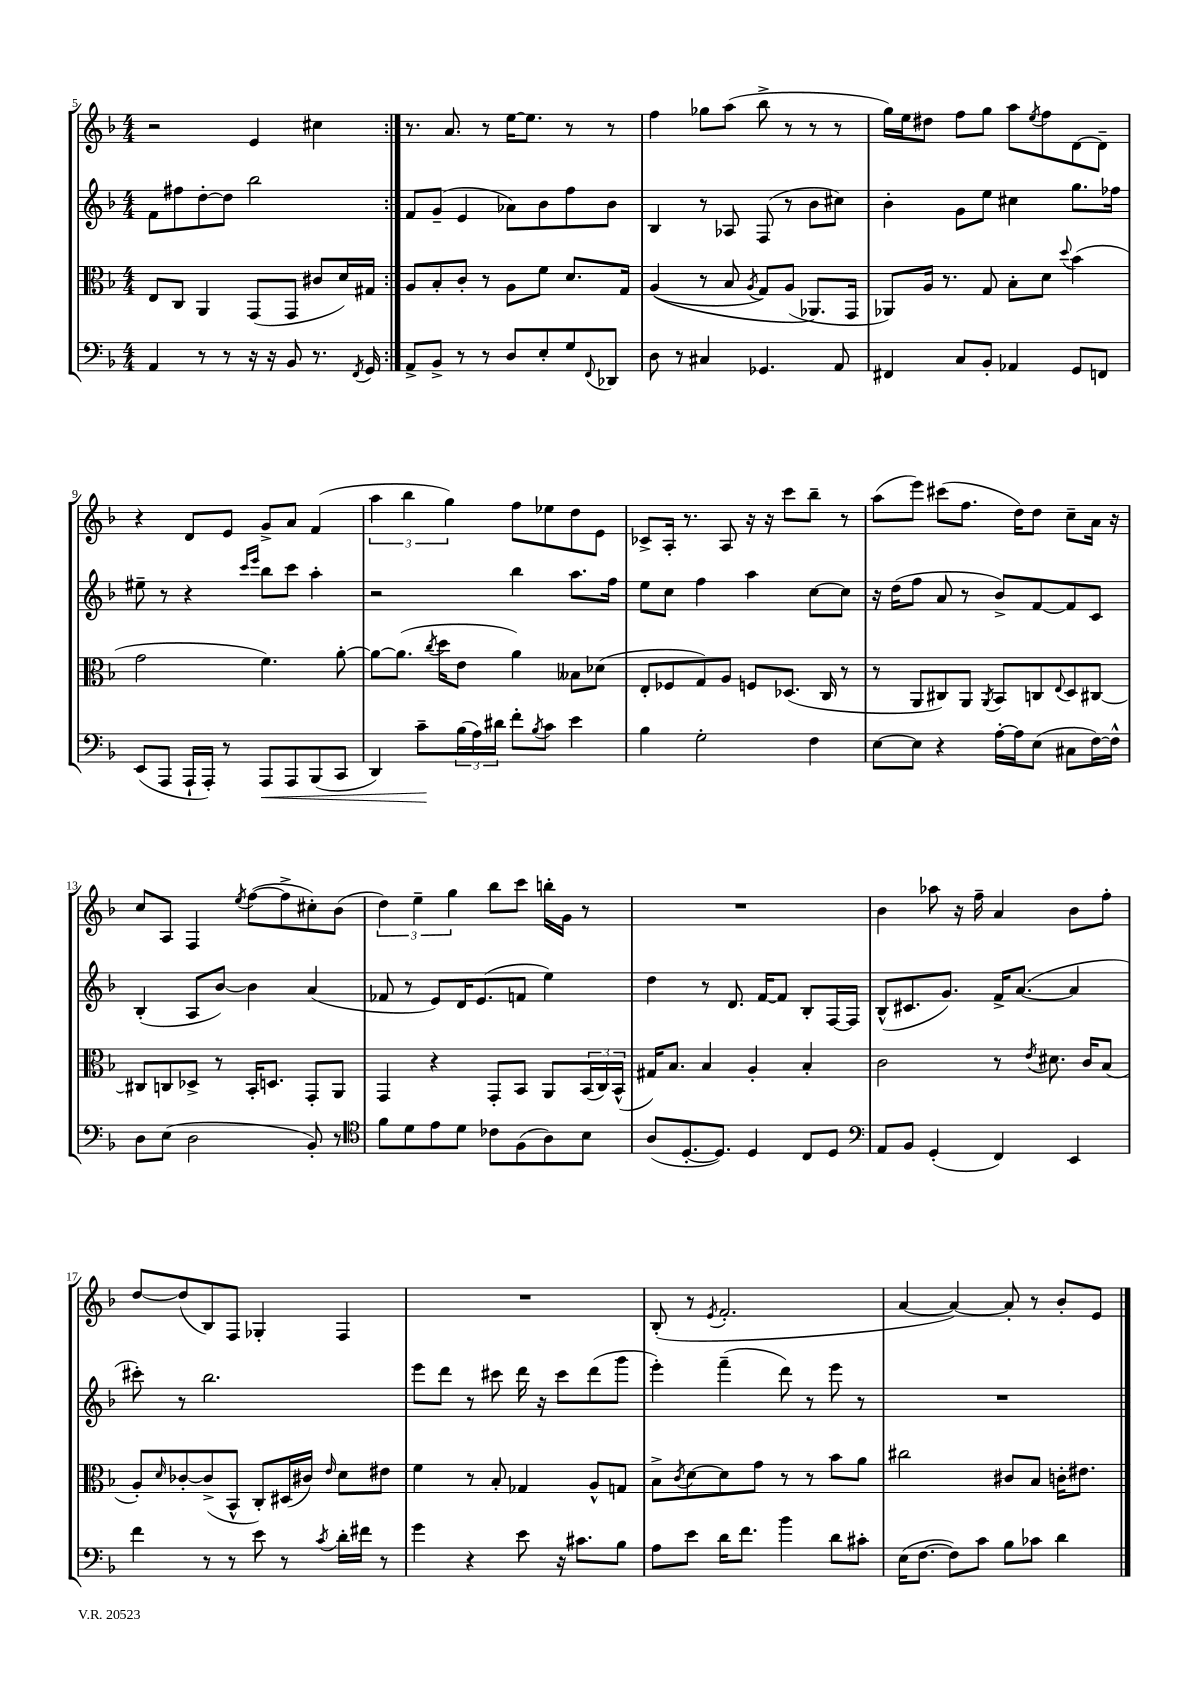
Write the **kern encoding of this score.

**kern	**kern	**kern	**kern
*staff4	*staff3	*staff2	*staff1
*clefF4	*clefC3	*clefG2	*clefG2
*k[b-]	*k[b-]	*k[b-]	*k[b-]
*M4/4	*M4/4	*M4/4	*M4/4
4AA	8E	8f	2r
.	8C	8ff#	.
8r	4AA	[8dd'	.
8r	.	8dd]	.
16r	(8GG	2bb-	4e
16r	.	.	.
8BB-	8GG	.	.
8.r	8c#	.	4cc#
.	16d)	.	.
8qFF	.	.	.
16GG	16G#	.	.
=:|!	=:|!	=:|!	=:|!
8AA^	8A	8f	8.r
8BB-^	8B-'	(8g~	.
.	.	.	8.a
8r	8c'	4e	.
8r	8r	.	8r
8D	8A	8a-)	[16ee
.	.	.	8.ee]
8E'	8f	8b-	.
8G	8.d	8ff	8r
8qqFF	.	.	.
8DD-	.	8b-	8r
.	16G	.	.
=	=	=	=
8D	&((4A	4B-	4ff
8r	.	.	.
4C#	8r	8r	8gg-
.	8B-	8A-	(8aa
.	8qA	.	.
4.GG-	8G)	(8F	8bb-^
.	(8A	8r	8r
.	8.AA-&)	8b-	8r
8AA	.	8cc#)	8r
.	16GG	.	.
=	=	=	=
4FF#	8AA-)	4b-'	16gg)
.	.	.	16ee
.	16A	.	8dd#
.	8.r	.	.
8C	.	8g	8ff
8BB-'	8G	8ee	8gg
4AA-	8B-'	4cc#	8aa
.	.	.	8qee
.	8d	.	8ff
.	8qqdd	.	.
8GG	(4b-	8.gg	[8d
8FF	.	.	8d~]
.	.	16ff-	.
=	=	=	=
(8EE	2g	8ee#~	4r
8AAA	.	8r	.
16AAA`	.	4r	8d
16AAA')	.	.	.
8r	.	.	8e
.	.	16qqccc	.
.	.	16qqeee	.
8AAA	4.f)	8bb-	8g^
8AAA	.	8ccc	8a
(8BBB-	.	4aa'	(4f
8CC	[8a'	.	.
=	=	=	=
4DD)	8a_	2r	6aa
.	(8.a]	.	.
.	.	.	6bb-
8c~	.	.	.
.	8qcc	.	.
.	16dd	.	.
.	.	.	6gg)
(24B-	8e	.	.
24A)	.	.	.
24d#	.	.	.
8f'	4a)	4bb-	8ff
8qB-	.	.	.
8c	.	.	8ee-
4e	8B--	8.aa	8dd
.	(8d-	.	8e
.	.	16ff	.
=	=	=	=
4B-	8E'	8ee	8c-^
.	8F-	8cc	16A'
.	.	.	8.r
2G'	8G)	4ff	.
.	8A	.	8A
.	8F	4aa	16r
.	.	.	16r
.	(8.D-	.	8ccc
4F	.	[8cc	8bb-~
.	16C	.	.
.	8r	8cc]	8r
=	=	=	=
[8E	8r	16r	(8aa
.	.	(16dd	.
8E]	8AA	8ff	8eee)
4r	8C#)	8a	(8ccc#
.	8AA	8r	8.ff
.	8qAA	.	.
[16A'	8BB-	8b-^)	.
16A]	.	.	16dd)
(8E	8C	[8f	8dd
.	8qqE	.	.
8C#	8D	8f]	8cc~
[16F)	[8C#	8c	16a
16F^^]	.	.	16r
=	=	=	=
8D	8C#]	(4B-'	8cc
(8E	8C	.	8A
2D	8D-^	8A	4F
.	8r	[8b-)	.
.	.	.	8qee
.	16BB-'	4b-]	([8ff
.	8.D	.	.
.	.	.	8ff^]
8BB-')	8GG'	(4a	8cc#')
8r	8AA	.	(8b-
=	=	=	=
*clefC4	*	*	*
8f	4GG	8f-	6dd)
8d	.	8r	.
.	.	.	6ee~
8e	4r	8e)	.
.	.	.	6gg
8d	.	16d	.
.	.	(8.e	.
8c-	8GG'	.	8bb-
(8F	8BB-	8f	8ccc
8A)	8AA	4ee)	16bb'
.	.	.	16g
8B-	(24BB-	.	8r
.	24C)	.	.
.	(24BB-^^	.	.
=	=	=	=
(8A	16G#)	4dd	1r
.	8.B-	.	.
[8.D'	.	.	.
.	4B-	8r	.
8.D])	.	.	.
.	.	8.d	.
4D	4A'	.	.
.	.	[16f	.
.	.	8f]	.
8C	4B-'	8B-'	.
8D	.	[16F	.
.	.	16F]	.
=	=	=	=
*clefF4	*	*	*
8AA	2c	(8B-^^	4b-
8BB-	.	8.c#	.
(4GG'	.	.	8aa-
.	.	8.g)	.
.	.	.	16r
.	.	.	16ff~
4FF)	8r	16f^	4a
.	.	([8.a	.
.	8qe	.	.
.	8.d#	.	.
4EE	.	4a]	8b-
.	16c	.	.
.	(8B-	.	8ff'
=	=	=	=
4f	8A')	8ccc#')	[8dd
.	16qqd	.	.
.	[8c-'	8r	(8dd]
8r	(8c-^]	2.bb-	8B-)
8r	8BB-^^	.	8F
8e	8C')	.	4G-'
8r	(16D#	.	.
.	16c#)	.	.
8qc	16qqe	.	.
16d'	8d	.	4F
16f#	.	.	.
8r	8e#	.	.
=	=	=	=
4g	4f	8eee	1r
.	.	8ddd	.
4r	8r	8r	.
.	8B-'	8ccc#	.
8e	4G-	16ddd	.
.	.	16r	.
16r	.	8ccc#	.
8.c#	.	.	.
.	8A^^	(8ddd	.
8B-	8G	8ggg	.
=	=	=	=
8A	8B-^	4eee')	(8B-'
.	8qc	.	.
8e	[8d	.	8r
.	.	.	8qe
16d	8d]	(4fff~	2.f'
8.f	.	.	.
.	8g	.	.
4b-	8r	8ddd)	.
.	8r	8r	.
8d	8b-	8eee	.
8c#'	8a	8r	.
=	=	=	=
(16E	2cc#	1r	[4a
[8.F	.	.	.
8F])	.	.	4a_)
8c	.	.	.
8B-	8c#	.	8a']
8c-	8B-	.	8r
4d	16c'	.	8b-'
.	8.e#	.	.
.	.	.	8e
==	==	==	==
*-	*-	*-	*-
